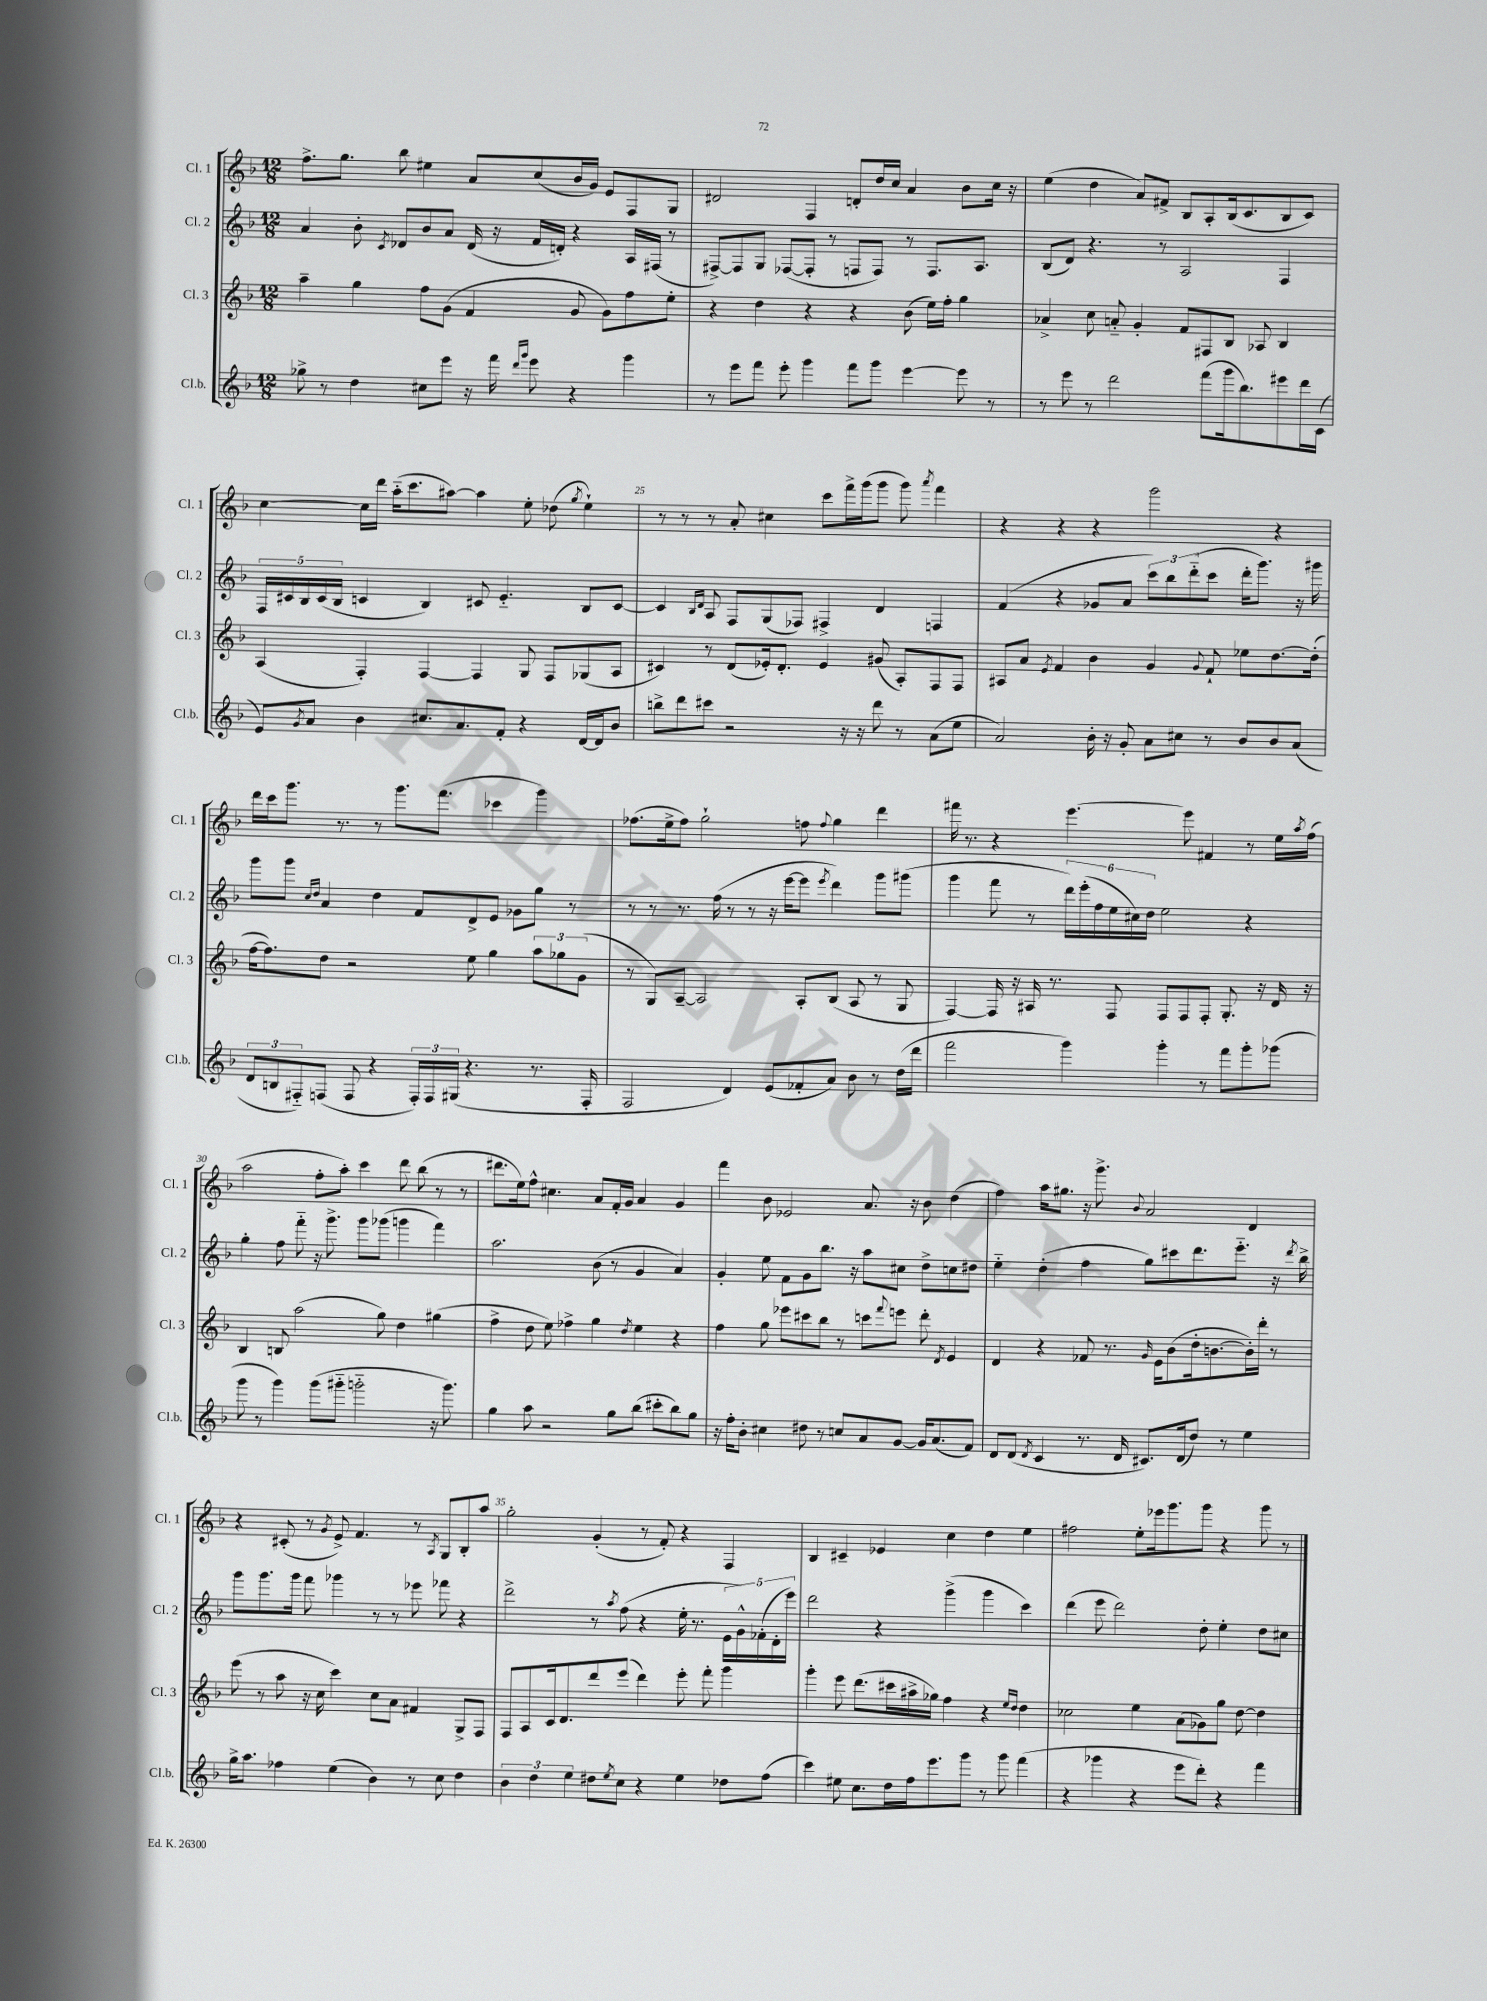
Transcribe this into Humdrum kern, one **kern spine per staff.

**kern	**kern	**kern	**kern
*part4	*part3	*part2	*part1
*staff4	*staff3	*staff2	*staff1
*I"Cl.b.	*I"Cl. 3	*I"Cl. 2	*I"Cl. 1
*I'Cl.b.	*I'Cl. 3	*I'Cl. 2	*I'Cl. 1
*clefG2	*clefG2	*clefG2	*clefG2
*k[b-]	*k[b-]	*k[b-]	*k[b-]
*M12/8	*M12/8	*M12/8	*M12/8
=21	=21	=21	=21
8gg-X^\	4aa~\	4a/	8.ff^\L
8r	.	.	.
.	.	.	8.gg\J
4dd\	4gg\	8b-'\	.
.	.	8qc/	.
.	.	8d-X/L	8bb-\
8cc#X\L	8ff\L	8b-/	4ee#X\
8eee\J	(8g\J	8a/J	.
16r	4f/	(16d-/	8a/L
16fff\	.	16r	.
16qqddd/LL	.	.	.
16qqggg/JJ	.	.	.
8eee\	.	16f/LL	(8cc/
.	.	16dn'/JJ)	.
4r	8g/	4r	16b-/L
.	.	.	16g/JJ)
.	8g\L)	.	8e/L
4ggg\	8ff\	16A/LL	8F/
.	.	(16F#X/JJ	.
.	8ee'\J	8r	8G/J
=22	=22	=22	=22
8r	4r	[8F#X^/L)	2d#X/
8eee\L	.	8F#/]	.
8fff\J	4dd\	8G/J	.
8eee'\	.	([8F-X/L	.
4ggg\	4r	8F-'/J]	4F/
.	.	8r	.
8fff\L	4r	8Fn/L	8dn'/L
8ggg\J	.	8F/J)	16dd/L
.	.	.	16cc/JJ
[4eee\	(8b-\	8r	4a/
.	16ee\LL)	8.F/L	.
.	16ff'\JJ	.	.
8eee\]	4gg\	.	8b-\L
.	.	8.A/J	.
8r	.	.	16cc\Jk
.	.	.	16r
=23	=23	=23	=23
8r	4a-X^/	(8B-/L	(4ee\
8eee\	.	8d/J)	.
8r	8cc\	4.r	4dd\
2ddd\	8an/	.	.
.	4g'/	.	8a/L)
.	.	8r	8f#X^/J
.	8f/L	2A/	8B-/L
(8fff\L	8F#X/	.	8A'/
16ggg\k	8B-/J	.	(16B-/k
8.bb-\)	.	.	8.c/
.	8A-X/	.	.
8eee#X\	4B-/	4F/	8B-/
16ddd\L	.	.	8c/J)
(16c\JJ	.	.	.
!!LO:LB:g=z
=24	=24	=24	=24
8e/L)	(4A/	20F/LL	[4cc\
.	.	20c#X/	.
.	.	20B-/	.
8qg/	.	.	.
8a/J	.	.	.
.	.	(20c#/	.
.	.	20B-/JJ	.
4b-\	4F'/)	4cn/	16cc\LL]
.	.	.	16ddd\JJ
.	.	.	(16aa\KL
.	.	.	8.ccc\
8.cc#X/L	[4F/	4B-/)	.
.	.	.	[8aa#X\J)
8.a/	.	.	.
.	4F/]	8c#X/	4aa#\]
8f'/J	.	4.e/	.
4r	8G/	.	8ee'\
.	8F/L	.	(8dd-X\
.	.	.	8qgg/
[16d/LL	(8G-X/	8B-/L	4ee`\)
16d/J]	.	.	.
8b-/J	8A/J	[8c#/J	.
=25	=25	=25	=25
8bbn^\L	4c#X/)	4c#/]	8r
8ddd\	.	.	8r
.	.	16qqB-/LL	.
.	.	16qqd/JJ	.
8ccc#X\J	8r	8A/	8r
2r	(8d/L	8F/L	8a'/
.	16e-X'/k)	(8G/	4cc#X\
.	8.d'/J	.	.
.	.	8F-X/J)	.
.	4e-/	4F#X^/	8ccc\L
16r	.	.	16fff^\L
16r	.	.	(16ggg\J
8ddd\	(8g#X/	4d/	8ggg\J
8r	8A'/L)	.	8ggg\)
.	.	.	8qaaa/
(8a\L	8F/	4Fn/	4fff\
8ee\J	8F/J	.	.
=26	=26	=26	=26
2a/)	8A#X/L	(4f/	4r
.	8a/J	.	.
.	8qe/	.	.
.	4f/	4r	4r
16b-'\	4b-\	8g-X/L	4r
16r	.	.	.
8g'/	.	8a/J	.
8a\L	4g/	12ccc\L)	2ggg\
.	.	12bb-\	.
8cc#X\J	.	.	.
.	.	(12ddd\	.
.	8qqg/	.	.
8r	8f`/	8ccc\J	.
8b-/L	8ee-X\L	16ddd'\KL	.
.	.	8.ggg\J)	.
8b-/	[8.dd\	.	4r
(8a/J	.	16r	.
.	(16dd'\Jk]	16ggg#X\	.
!!LO:LB:g=z
=27	=27	=27	=27
12d/L	[16ff\KL	8ggg\L	16ddd\LL
.	8.ff\])	.	16ccc\J
12Bn/	.	.	.
.	.	8ggg\J	8.ggg\J
12F#X/)	.	.	.
.	.	16qqcc/LL	.
.	.	16qqdd/JJ	.
(8Fn/J	8dd\J	4a/	.
.	.	.	8.r
8F/	2r	.	.
4r	.	4dd\	8r
.	.	.	8.ggg\L
24F'/LL)	.	8f/L	.
24F/	.	.	.
.	.	.	(8.fff\J
(24G#X/JJ	.	.	.
4.r	8ee\	8d^/	.
.	4gg\	8e/J	4ccc-X\
.	.	8g-X\L	.
8.r	12aa\L	8gg\J	4ggg\)
.	12gg-X\	.	.
.	.	8r	.
.	(12g\J	.	.
16F'/	.	.	.
=28	=28	=28	=28
2F/	8r	8r	(8.ff-X\L
.	8G/L)	8r	.
.	.	.	16ee^\k
.	[8A~/J	8.r	8ff-\J)
.	2A/]	.	2gg`\
.	.	(16ff\	.
4d/)	.	8r	.
.	.	8r	.
(8e/L	.	16r	.
.	.	[16eee\KL	.
8f-X'/	8A'/L	8eee\J]	8ffn\
.	.	8qeee/	8qqff/
8a/J)	(8B-/J	4ddd\)	4gg\
8b-\	8A/	.	.
8r	8r	8ggg\L	4ddd\
(16dd\LL	8G/	(8ggg#X\J	.
16ddd\JJ	.	.	.
=29	=29	=29	=29
2fff\	[4F/)	4ggg\	16fff#X\
.	.	.	8.r
.	16F/]	8fff\	4r
.	16r	.	.
.	16A#X/	8r	.
.	8.r	.	.
4ggg\)	.	24ddd\LL)	[4.eee\
.	.	(24eee'\	.
.	.	24ff\	.
.	8F/	24ee\	.
.	.	24cc#X\)	.
.	.	24dd\JJ	.
4ggg'\	8F/L	2ee\	.
.	8F/	.	8eee\]
8r	8F'/J	.	4f#X/
8fff\L	8.G'/	.	.
8ggg'\	.	4r	8r
.	16r	.	.
(8ggg-X\J	16d/	.	16ee\LL
.	.	.	8qaa/
.	16r	.	(16ff\JJ
!!LO:LB:g=z
=30	=30	=30	=30
8ggg\	4B-/	4gg'\	2aa\
8r	.	.	.
4ggg\)	8Bn/	8ff\	.
.	(2aa\	8fff\	.
(8ggg\L	.	16r	8ff'\L
.	.	8.ggg^\	.
8ggg#X\J	.	.	8aa'\J)
2gggn\	.	8ggg\L	4ccc\
.	8gg\)	(8ggg-X\J	.
.	4dd\	4gggn\	8ddd\
.	.	.	(8bb-\
16r	(4gg#X\	4fff\)	8r
8.ggg\)	.	.	.
.	.	.	8r
=31	=31	=31	=31
4gg\	4ff^\	2.aa\	8.ddd#X\L
.	.	.	16ee\k)
8aa\	8dd\	.	8ff^^\J
2r	8ee\)	.	4.cc#X\
.	4ff-X^\	.	.
.	4gg\	(8b-\	8a/L
8gg\L	.	8r	16f'/L
.	.	.	16g/JJ
.	8qdd/	.	.
(8bb-\J	4ee\	4g/	4a/
8ccc#X'\L	.	.	.
8bb-\)	4r	4a/)	4g/
8gg\J	.	.	.
=32	=32	=32	=32
16r	4ff\	4g'/	4fff\
16ff'\KL	.	.	.
8b-'\J	.	.	.
4cc#X\	8gg\	8ee\	8b-\
.	8eee-X\L	8f\L	2e-X/
8dd#X\	8ccc#X\	8g\	.
8r	8bb-\J	8.bb-\J	.
8ccn/L	8r	.	.
.	.	16r	.
8a/	8cccn\L	8aa\L	8.a/
.	8qqfff/	.	.
[8g/J	8eeen\J	8cc#X\J	.
.	.	.	16r
16g/KL]	8ddd'\	8dd^\L	8b-\
(8.a/	.	.	.
.	8qd/	.	.
.	4e/	8ccn\	(4dd\
8f/J)	.	8dd#X\J	.
=33	=33	=33	=33
8d/L	4d/	4ee\	4ff\)
(8d/J	.	.	.
8qd/	.	.	.
4c/	4r	(4dd'\	16aa\KL
.	.	.	8.gg#X\J
8.r	8f-X/	4ff\	16r
.	.	.	8.ggg^\
.	8.r	.	.
16d/	.	.	.
.	.	.	8qqb-/
8.c#X/L)	.	8gg\L)	2a/
.	16qqg/	.	.
.	16e\KL	.	.
.	(8b-\	8ccc#X\	.
(16d/k	.	.	.
8dd/J)	16dd'\k	8.ddd\	.
.	[8.bn\	.	.
8r	.	.	.
.	.	8.eee\J	.
4ee\	16b'\L])	.	4d/
.	16ddd'\JJ	.	.
.	8r	16r	.
.	.	8qddd/	.
.	.	16bb-^\	.
!!LO:LB:g=z
=34	=34	=34	=34
16gg^\KL	(8eee\	8ggg\L	4r
8.aa\J	.	.	.
.	8r	8.ggg\	.
4ff-X\	8aa\	.	(8c#X'/
.	.	16ggg\Jk	.
.	16r	8fff\	8r
.	16cc\	.	.
.	.	.	8qg/
(4ee\	4ccc\)	4ggg-X\	8e^/)
.	.	.	4.f/
4b-\)	8cc\L	8r	.
.	8a\J	8r	.
8r	4f#X/	8eee-X\	8r
.	.	.	8qA/
8cc\	.	8fff-X\	8G/L
4dd\	8G^/L	4r	8B-'/
.	8F/J	.	8aa/J
=35	=35	=35	=35
6b-\	8F/L	2ddd^\	2gg'\
.	8A/	.	.
6dd\	.	.	.
.	16c/k	.	.
.	8.d/	.	.
6ee\	.	.	.
8dd#X\L	8ddd/	8r	(4g'/
8qee/	.	8qaa/	.
8cc\J	(8eee/J	(8ff\	.
4r	4ddd\)	4r	8r
.	.	.	8f'/)
4ee\	8eee'\	16ee'\	4r
.	.	8.r	.
.	8fff'\	.	.
8dd-X\L	4ggg\	20e\LL	4F/
.	.	20g^^\)	.
.	.	(20f-X'\	.
(8ff\J	.	.	.
.	.	20d'\	.
.	.	20eee\JJ)	.
=36	=36	=36	=36
4ccc\)	4ggg'\	2ddd\	4B-/
8ee#X\	8eee\	.	4c#X~/
8.cc\L	(8.ddd\L	.	.
.	.	4r	4e-X/
16dd\L	16ccc#X\L	.	.
16ff\J	16aa#X^\	.	.
8.eee\	16gg-X\JJ)	.	.
.	4ff\	(4ggg^\	4cc\
8ggg\J	.	.	.
8r	4r	4ggg\	4dd\
8ggg\	.	.	.
.	16qqee/LL	.	.
.	16qqdd/JJ	.	.
(4fff\	4dd\	4ccc\)	4ee\
=37	=37	=37	=37
4r	2cc-X\	(4ddd\	2ff#X\
4ggg-X\	.	8eee\	.
.	.	2ddd\)	.
4r	4ee\	.	8ee'\L
.	.	.	16eee-X\k
.	.	.	8.ggg\
8eee\L	(8a\L	.	.
8ddd'\J)	8g-X\)	8dd'\	8ggg\J
4r	8gg\J	4ee'\	4r
.	[8dd\	.	.
4fff\	4dd\]	8dd\L	8ggg\
.	.	8cc#X\J	8r
==	==	==	==
*-	*-	*-	*-
